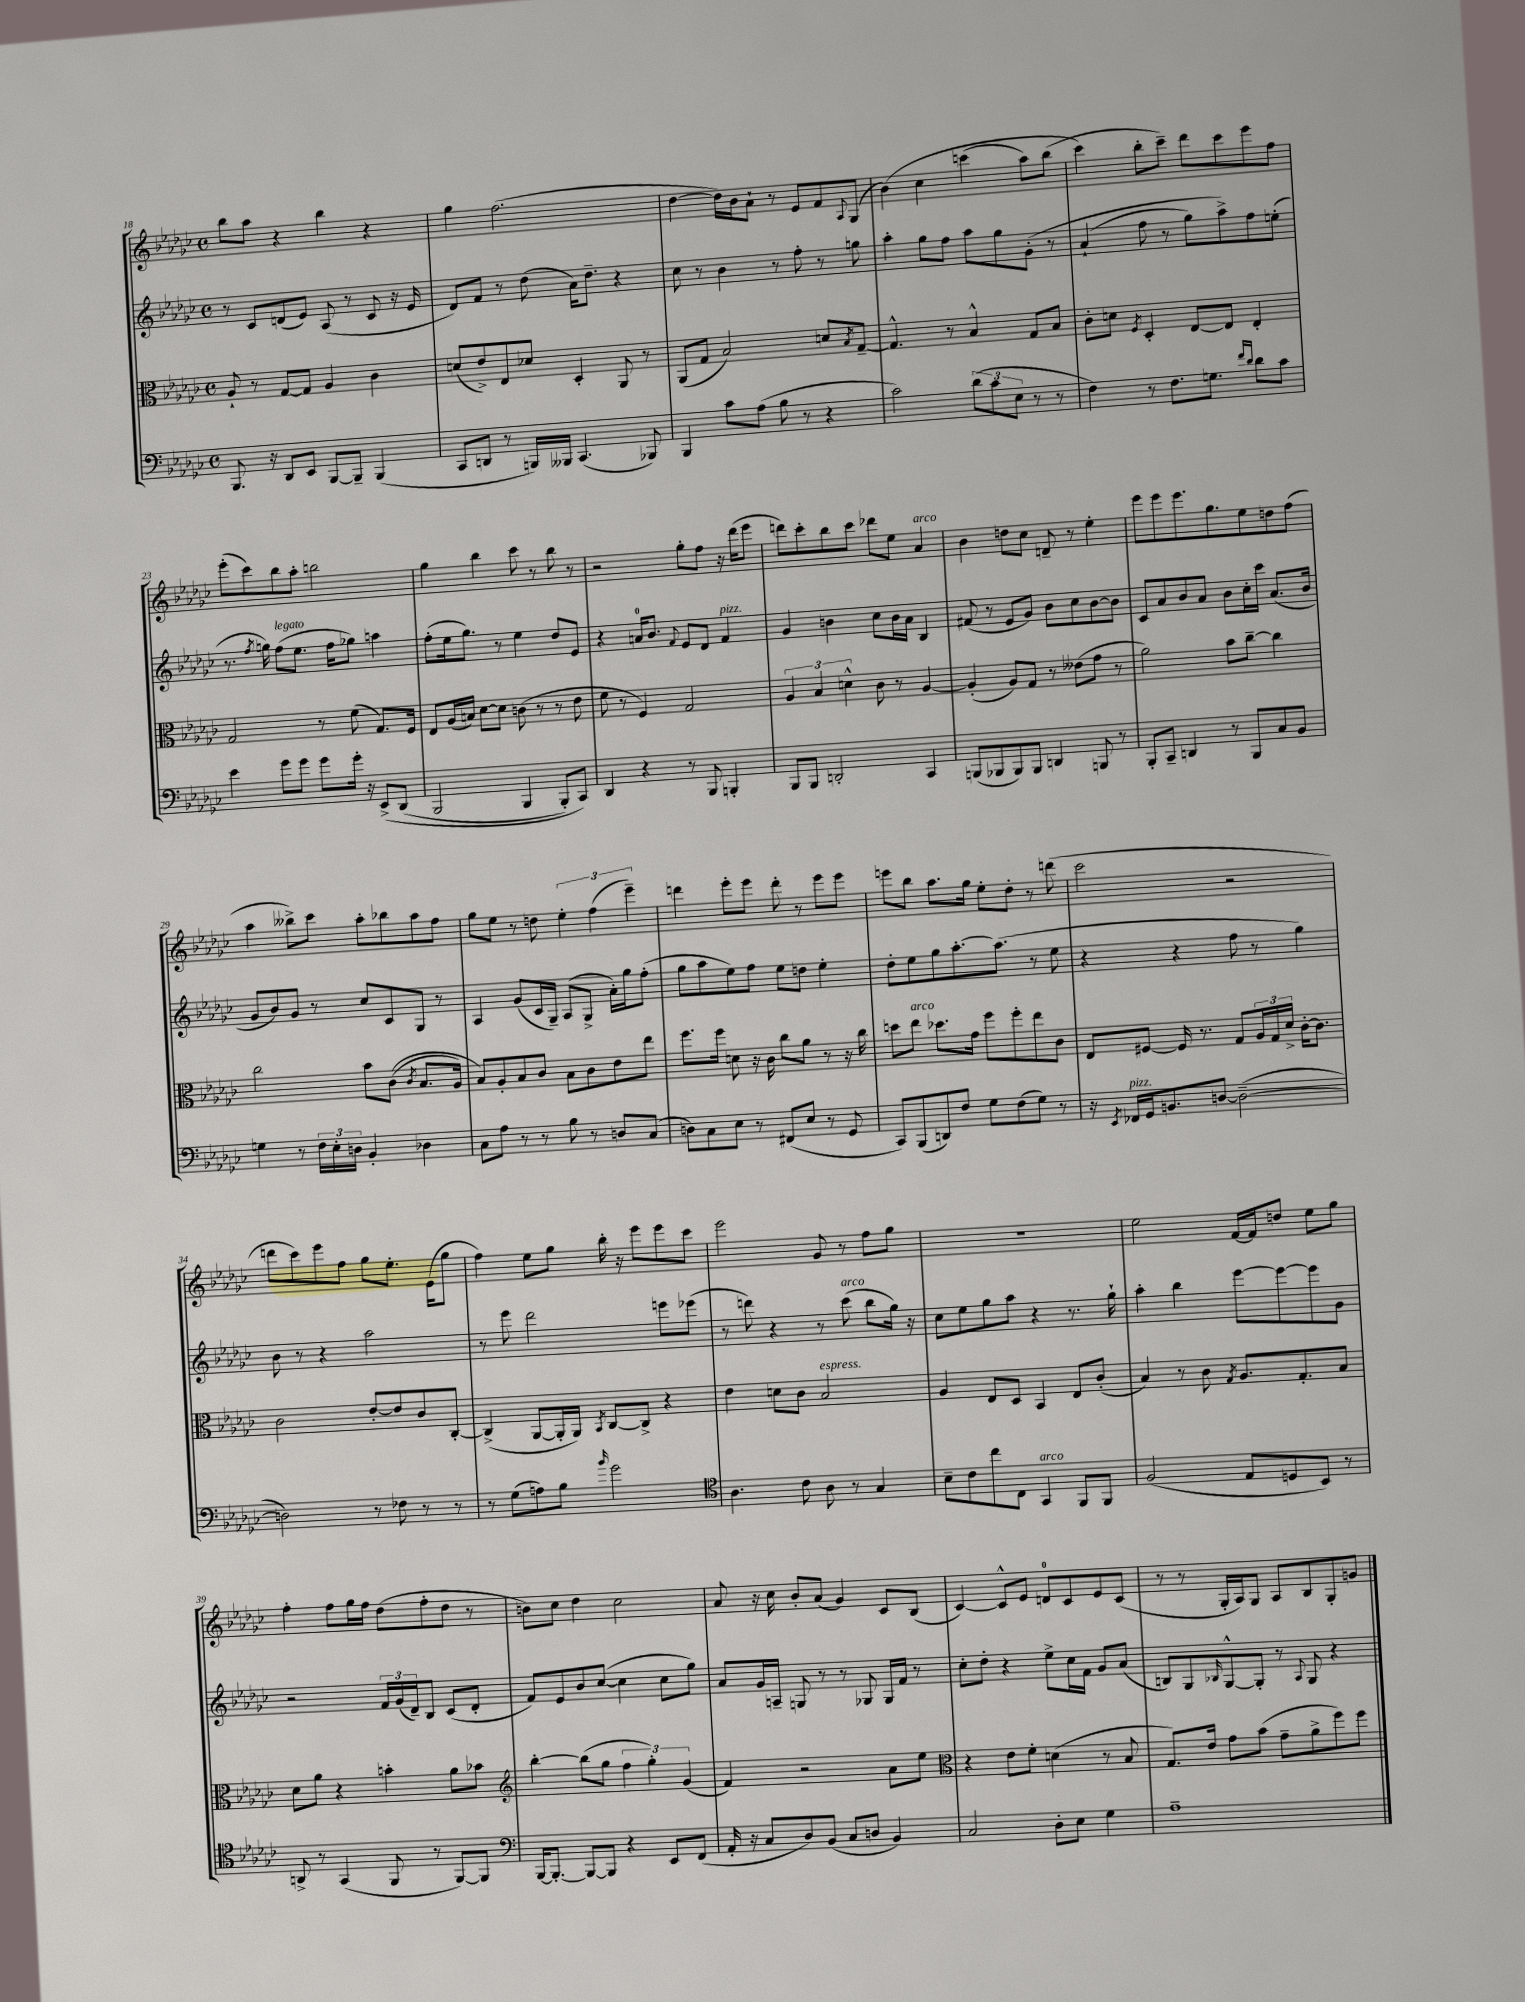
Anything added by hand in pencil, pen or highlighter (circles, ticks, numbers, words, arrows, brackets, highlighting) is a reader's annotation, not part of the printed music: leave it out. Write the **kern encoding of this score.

**kern	**kern	**kern	**kern
*staff4	*staff3	*staff2	*staff1
*clefF4	*clefC3	*clefG2	*clefG2
*k[b-e-a-d-g-c-]	*k[b-e-a-d-g-c-]	*k[b-e-a-d-g-c-]	*k[b-e-a-d-g-c-]
*M4/4	*M4/4	*M4/4	*M4/4
*met(c)	*met(c)	*met(c)	*met(c)
8.BBB-	8A-`	8r	8bb-
.	8r	8c-	8aa-
16r	.	.	.
8DD-	[8G-	(8d	4r
8EE-	8G-]	8e-)	.
[8BBB-	4A-	(8A-	4bb-
8BBB-~]	.	8r	.
(4BBB-	4c-	8c-	4r
.	.	16r	.
.	.	16e-	.
=	=	=	=
8CC-	(8d	8d-)	4gg-
8DD	8e-^)	8f	.
8r	8E-	8r	(2.ff
16BBB)	8d-	(8dd-	.
16BBB--	.	.	.
(4.CC-	4D-'	16a-)	.
.	.	8.dd-~	.
.	8AA-	4r	.
8BBB-)	8r	.	.
=	=	=	=
4BBB-	(8AA-	8cc-	[4dd-
.	8G-	8r	.
8c-	2B-)	4b-	16dd-])
.	.	.	16b-
(8A-	.	.	8a-`
8B-	.	8r	8r
8r	.	8ff'	8e-
4r	8d	8r	8f
.	8qB-	.	8qqA-
.	[8G-~	8gg	(8G-
=	=	=	=
2c-)	4.G-^^]	4aa-'	&(4b-)
.	.	8gg-	4cc-
.	8r	8ff	.
(12d-	4B-^^	8aa-	(4ccc
12c-	.	.	.
.	.	8gg-	.
12E-	.	.	.
8r	8G-	&(8g-'	8aa-)
8r	8B-	8r	(8bb-
=	=	=	=
4F)	8c-'	(4a-`	4ccc-&)
.	8d	.	.
.	8qF	.	.
8r	4D-'	8ff	8bb-'
8.F	.	8r	8ccc-~)
.	[8E-	8gg-)	8ddd-
8.G	.	.	.
.	8E-]	8aa-^&)	8ccc-
16qqf	.	.	.
16qqd-	.	.	.
8d-	4E-'	8ff	8eee-
8c-	.	(8ee'	8ff
=	=	=	=
4e-	2G-	8.r	(8eee-'
.	.	.	8ccc-)
.	.	8qff	.
.	.	16gg)	.
8g-	.	(8ff	8bb-
8g-	.	8.ee-	8aa-'
8g-	8r	.	2bb
.	.	16ff	.
16g-'	(8f	8gg-)	.
16r	.	.	.
&(8EE-^	8.G-)	4aa	.
(8DD-	.	.	.
.	16F	.	.
=	=	=	=
2BBB-	8E-	(8ff'	4gg-
.	(16A-	16ee-	.
.	16B)	8.gg-)	.
.	[8d-	.	4bb-
.	8d-]	8r	.
4BBB-	(8c	4ee-	8ccc-
.	8r	.	8r
8BBB-')	8r	8dd-	8bb-
8CC-&)	8e-	8e-	8r
=	=	=	=
4DD-	8f	4r	2r
.	8r	.	.
4r	4F)	16a	.
.	.	8.b-	.
.	.	8qqf	.
8r	2G-	8e-	8gg-'
8BBB-	.	8d-	8ff
4BBB'	.	4f	16r
.	.	.	(16ddd-
.	.	.	8eee-
=	=	=	=
8BBB-	6A-	4g-	8ddd)
8BBB-	.	.	8ccc-'
.	6B-	.	.
2DD'	.	4b	8bb-
.	6d^^	.	.
.	.	.	8ccc-
.	8c-	8cc-	8ddd-
.	8r	16b	8ee-
.	.	16a-	.
4CC-	[4A-	4B-	4a-
=	=	=	=
(8BBB	(4A-']	(8f#	4b-
8BBB-	.	8r	.
8BBB-)	8A-)	8e-	8dd
8BBB-	8G-	8g-)	8cc-
4DD	8r	8b-	8d~
.	(8e--	8cc-	8r
8BBB	8g-	[8b-	4ee-'
8r	8r	8b-]	.
=	=	=	=
8BBB-'	2a-)	8c-	8eee-
8CC-~	.	8a-	8eee-
4DD	.	8b-	8.eee-
.	.	8a-	.
.	.	.	8.gg-
8r	8b-	8b-	.
8BBB-	[8cc-~	16cc-'	8ee-
.	.	16ccc-	.
8C-	4cc-]	(8.a-	8dd
8BB-	.	.	(8ff
.	.	16b-	.
=	=	=	=
4G	2cc-	8g-	4aa-
.	.	8b-)	.
8r	.	8g-	8bb--^)
24F	.	8r	8ccc-
24E-'	.	.	.
24D	.	.	.
4BB-'	8b-	8cc-	8aa-'
.	&((8c-	8c-	8bb-
.	8qc-	.	.
4D-	8.B-	8G-	8aa-
.	.	8r	8ff
.	16A-)	.	.
=	=	=	=
8C-	8B-&)	4A-	8gg-
8A-	8A-'	.	8ee-
8r	8B-	(8g-	8r
8r	8c-	16c-	8dd
.	.	16G-~)	.
8B-	8B-	(8A-	6ee-'
8r	8c-	8G-^	.
.	.	.	(6ff
8D	8e-	16a-')	.
.	.	16gg-	.
.	.	.	6eee-~)
(8C-	8ee-	(8ff'	.
=	=	=	=
8D)	8.ff	8gg-	4ddd
8C-	.	8aa-	.
.	16ff	.	.
8E-	8d	8ee-)	8eee-'
8r	16r	8ff	8eee-
.	16c-	.	.
(8FF#	8cc-	8ee-	8ddd'
8E-	8a-	8dd	8r
8r	8r	4ee-'	8eee-
8GG-	16r	.	8eee-
.	16cc-	.	.
=	=	=	=
8CC-)	8dd	8dd-'	8eee
(8BBB-	8ee-	8ee-	8bb-
8DD)	8.dd-	8gg-	8.aa-
8F	.	[8.aa-'	.
.	16g-	.	16gg-
8G-	8ff	.	8ee-'
.	.	(8.aa-]	.
(8F	8ff'	.	8dd-'
8G-)	8ee-	8r	8r
8r	8c-	8ee-	(8ddd
=	=	=	=
16r	8E-	4r	2ccc-
8qEE-	.	.	.
16FF-	.	.	.
16GG-	[8F#	.	.
8.BB	.	.	.
.	16F#]	4r	.
.	8.r	.	.
[8D	.	.	.
(2D~_	8G-	8ff	2r
.	24A-	8r	.
.	24G-	.	.
.	24d-^	.	.
.	[16c-'	4gg-)	.
.	8.c-]	.	.
=	=	=	=
2D])	2c-	8b-	8ddd
.	.	8r	8ccc-)
.	.	4r	8eee-
.	.	.	8ff
8r	[8e-'	2aa-	8gg-
8F-	8e-]	.	8.ee-'
8r	8c-	.	.
.	.	.	(16e-
8r	[8C-'	.	8gg-
=	=	=	=
8r	(4C-^]	8r	4ff)
(8G-	.	8eee-	.
8A)	[8AA-	2ddd-	8ee-
8B-	16AA-']	.	8gg-
.	16AA-)	.	.
16qqb-	8qBB-	.	.
2g-	[8C-	.	16bb-'
.	.	.	16r
.	8C-^]	.	8eee-
.	4r	8eee	8eee-
.	.	(8eee-	8ccc-
=	=	=	=
*clefC4	*	*	*
4.A-	4e-	8r	2eee-
.	.	8ddd)	.
.	8d	4r	.
8c-	8c-	.	.
8A-	2B-	8r	8g-
8r	.	(8ccc-	8r
4G-	.	8bb-	8ff
.	.	16gg-)	8gg-
.	.	16r	.
=	=	=	=
8B-~	4A-	8cc-	1r
8c-	.	8ee-	.
8cc-	8E-	8gg-	.
8C-	8D-	8aa-	.
4GG-	4BB-	4r	.
8FF	8E-	8.r	.
8FF	(8c-'	.	.
.	.	16gg-`	.
=	=	=	=
(2F	4B-)	4aa-'	2ee-
.	8r	4bb-	.
.	8c-	.	.
.	8qG-	.	.
8E-	8.A-	[8eee-	[16f
.	.	.	16f]
8D	.	8eee-_	8dd
.	8.G-'	.	.
8BB-)	.	8eee-]	8ee-
8r	8B-	8g-	8gg-
=	=	=	=
8AA^	8d-	2r	4ff'
8r	8a-	.	.
(4GG-	4r	.	8ff
.	.	.	16gg-
.	.	.	16ff
8FF	4b'	24f	(8dd-
.	.	(24g-	.
.	.	24d-~)	.
8r	.	8B-	8ff'
[8FF)	8a-	(8c-	8dd-
8FF]	8b-	8d-'	8r
=	=	=	=
*clefF4	*clefG2	*	*
[16BBB-	[4bb-'	8f)	8b)
8.BBB-'_	.	.	.
.	.	8e-	8cc-
8BBB-_	(8bb-]	8b-	4dd-
8BBB-]	8gg-	([8cc-	.
4r	6ff	4cc-]	2cc-
.	6gg-')	.	.
8EE-	.	8cc-	.
.	(6g-	.	.
(8FF	.	8gg-)	.
=	=	=	=
16AA-'	4f)	8a-	8a-
16r	.	.	.
8C-	.	16g-	16r
.	.	16A~	16cc-
8D-)	2r	8G	8b-'
(8BB-	.	8r	(8a-
8C-	.	8r	4g-)
8D	.	8G-	.
4BB-)	8a-	16G-	8c-
.	.	16f	.
.	8ee-	8r	(8B-
=	=	=	=
*	*clefC3	*	*
2C-	4r	8cc-'	[4c-)
.	.	8dd-'	.
.	8e-	4r	8c-^^]
.	8f'	.	8e-
8D-'	(4d	8ee-^	8d
8E-	.	16cc-	8c-
.	.	16f	.
4G-	8r	8g-	8e-
.	8B-	(8a-	(8c-
=	=	=	=
1A-~	8.G-)	8B)	8r
.	.	8G-	8r
.	16e-	.	.
.	.	16qqB-	.
.	8g-	[8G-^^	16G-'
.	.	.	16A-)
.	(8b-	8G-']	8G-
.	8g-~	8r	8A-
.	.	8qqA-	.
.	8a-^	8G-	8B-
.	8ff)	4r	8G-'
.	8ff	.	8g
==	==	==	==
*-	*-	*-	*-
